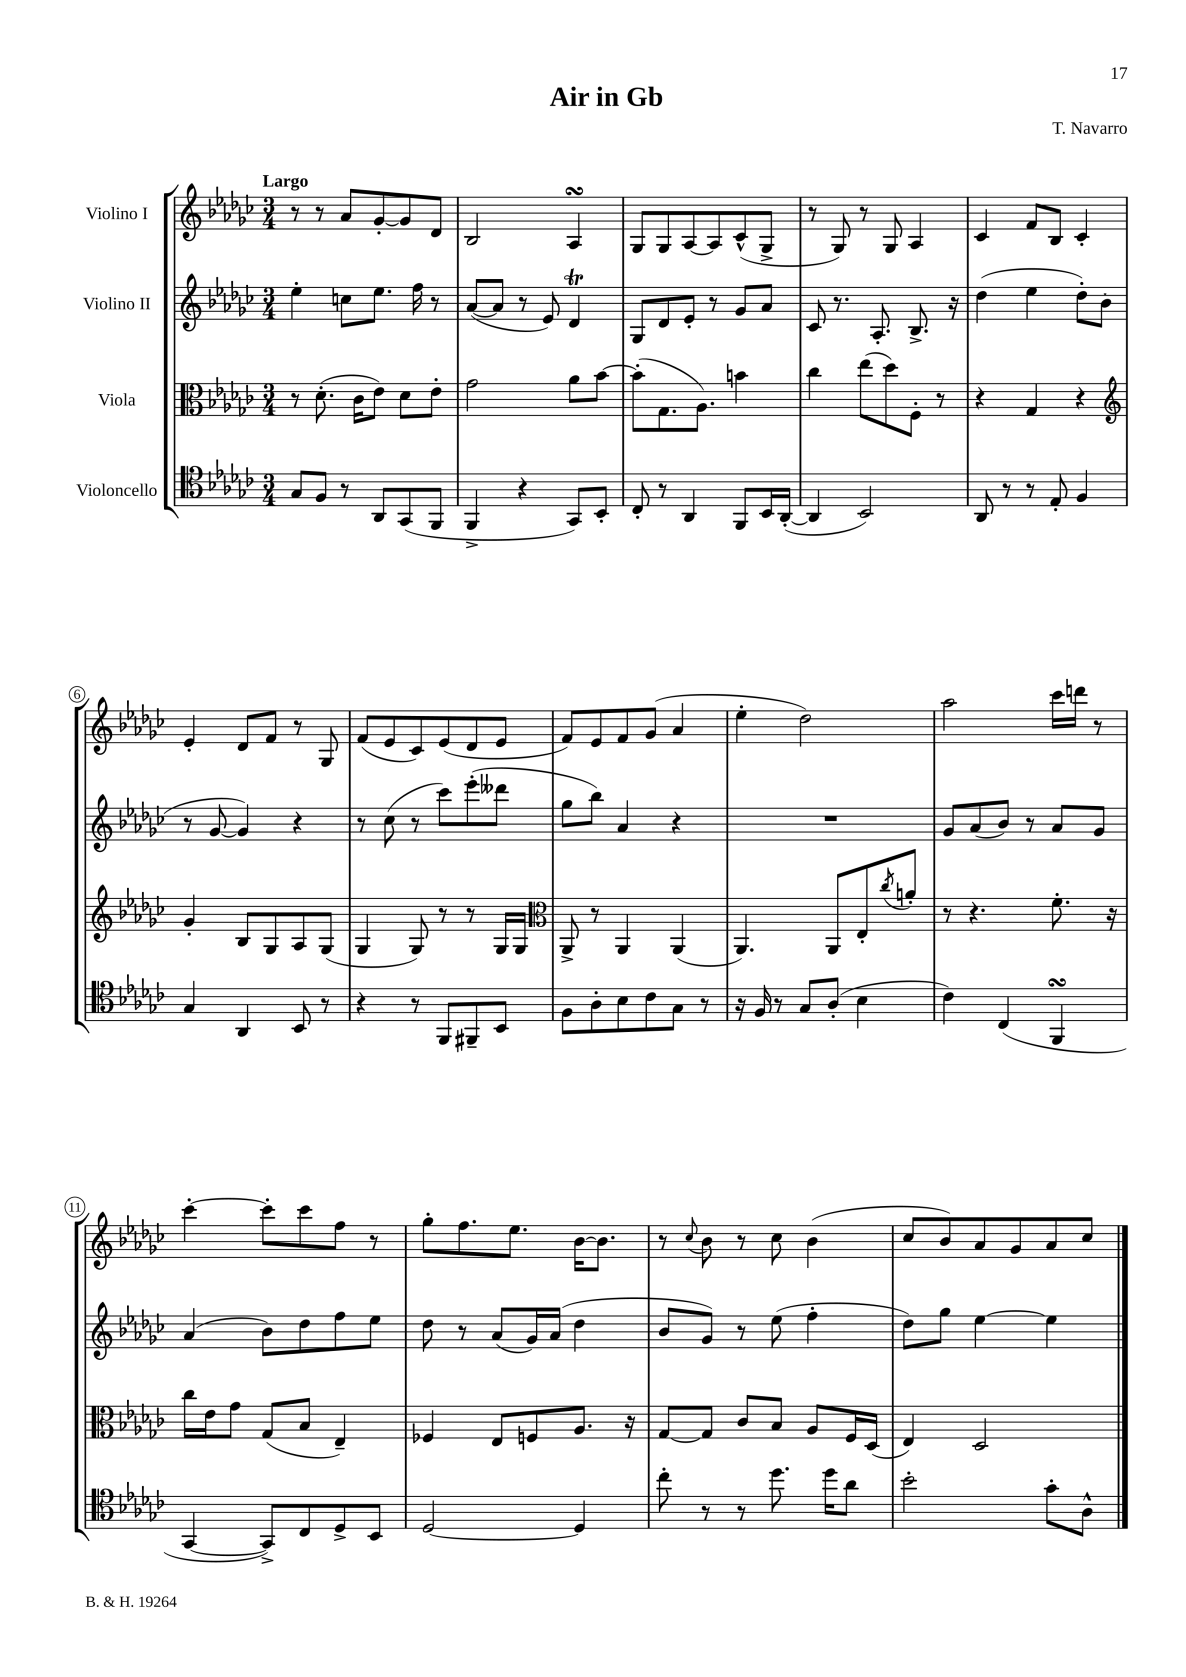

**kern	**kern	**kern	**kern
*staff4	*staff3	*staff2	*staff1
*clefC4	*clefC3	*clefG2	*clefG2
*k[b-e-a-d-g-c-]	*k[b-e-a-d-g-c-]	*k[b-e-a-d-g-c-]	*k[b-e-a-d-g-c-]
*M3/4	*M3/4	*M3/4	*M3/4
8G-	8r	4ee-'	8r
8F	(8.d-'	.	8r
8r	.	8cc	8a-
.	16c-	.	.
8AA-	8e-)	8.ee-	[8g-'
(8GG-	8d-	.	8g-]
.	.	16ff	.
8FF	8e-'	8r	8d-
=	=	=	=
4FF^	2g-	([8a-	2B-
.	.	8a-]	.
4r	.	8r	.
.	.	8e-)	.
8GG-)	8a-	4d-	4A-
8BB-'	[8b-	.	.
=	=	=	=
8C-'	(8b-']	8G-	8G-
8r	8.G-	8d-	8G-
4AA-	.	8e-'	[8A-
.	8.A-)	.	.
.	.	8r	8A-]
8FF	4b	8g-	(8c-^^
16BB-	.	8a-	8G-^
([16AA-'	.	.	.
=	=	=	=
4AA-]	4cc-	8c-	8r
.	.	8.r	8G-)
2BB-)	(8ee-	.	8r
.	.	8.A-'	.
.	8dd-)	.	8G-
.	8F'	8.B-^	4A-
.	8r	.	.
.	.	16r	.
=	=	=	=
8AA-	4r	(4dd-	4c-
8r	.	.	.
8r	4G-	4ee-	8f
8E-'	.	.	8B-
4F	4r	8dd-')	4c-'
.	.	(8b-	.
=	=	=	=
*	*clefG2	*	*
4G-	4g-'	8r	4e-'
.	.	[8g-	.
4AA-	8B-	4g-])	8d-
.	8G-	.	8f
8BB-	8A-	4r	8r
8r	(8G-	.	8G-
=	=	=	=
4r	4G-	8r	(8f
.	.	(8cc-	8e-
8r	8G-)	8r	8c-)
8FF	8r	8ccc-)	(8e-
8FF#~	8r	(8eee-'	8d-
8BB-	16G-	8ddd--	8e-
.	16G-	.	.
=	=	=	=
*	*clefC3	*	*
8F	8AA-^	8gg-	8f)
8A-'	8r	8bb-)	8e-
8B-	4AA-	4a-	8f
8c-	.	.	(8g-
8G-	(4AA-	4r	4a-
8r	.	.	.
=	=	=	=
16r	4.AA-)	2.r	4ee-'
16F	.	.	.
8r	.	.	.
8G-	.	.	2dd-)
(8A-'	8AA-	.	.
4B-	8E-'	.	.
.	8qcc-	.	.
.	8a'	.	.
=	=	=	=
4c-)	8r	8g-	2aa-
.	4.r	(8a-	.
(4C-	.	8b-)	.
.	.	8r	.
4FF	8.f'	8a-	16ccc-
.	.	.	16ddd
.	.	8g-	8r
.	16r	.	.
=	=	=	=
[4GG-	16cc-	(4a-	[4ccc-'
.	16e-	.	.
.	8g-	.	.
8GG-^])	(8G-	8b-)	8ccc-']
8C-	8B-	8dd-	8ccc-
8D-^	4E-~)	8ff	8ff
8BB-	.	8ee-	8r
=	=	=	=
[2D-	4F-	8dd-	8gg-'
.	.	8r	8.ff
.	8E-	(8a-	.
.	.	.	8.ee-
.	8F	16g-)	.
.	.	(16a-	.
4D-]	8.A-	4dd-	[16b-
.	.	.	8.b-]
.	16r	.	.
=	=	=	=
8cc-'	[8G-	8b-	8r
.	.	.	8qqcc-
8r	8G-]	8g-)	8b-
8r	8c-	8r	8r
8.dd-	8B-	(8ee-	8cc-
.	8A-	4ff'	(4b-
16dd-	.	.	.
8a-	16F	.	.
.	(16D-	.	.
=	=	=	=
2b-'	4E-)	8dd-)	8cc-
.	.	8gg-	8b-)
.	2D-	[4ee-	8a-
.	.	.	8g-
8g-'	.	4ee-]	8a-
8A-^^	.	.	8cc-
==	==	==	==
*-	*-	*-	*-
